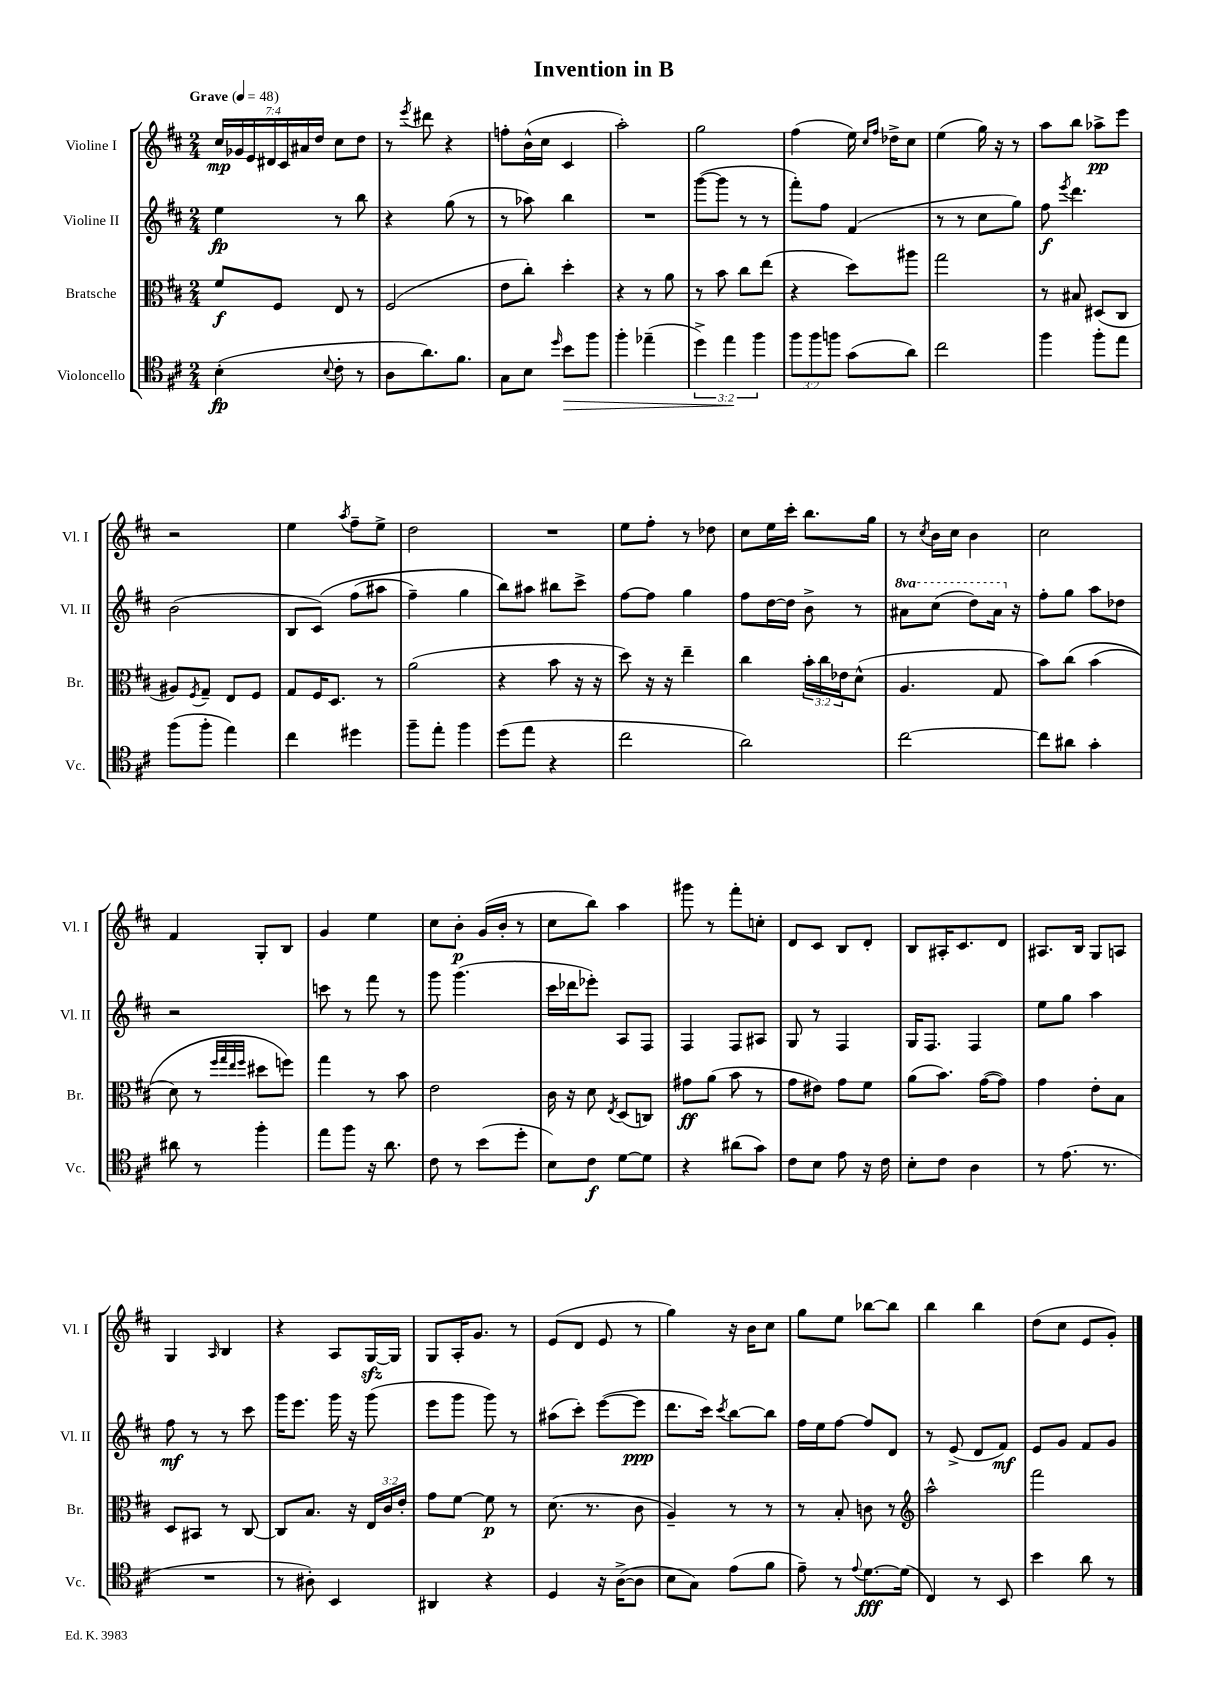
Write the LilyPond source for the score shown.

\header { title = "Invention in B" }
<<
\new StaffGroup <<
\new Staff = "s0" \with { instrumentName = "Violine I" shortInstrumentName = "Vl. I" } {
    \clef treble \key d \major \numericTimeSignature \time 2/4 \override Staff.TupletNumber.text = #tuplet-number::calc-fraction-text \tempo "Grave" 4 = 48
    \tuplet 7/4 { cis''16\mp ges'16 e'16 dis'16 cis'16 ais'16 d''16 } cis''8 d''8 |
    r8 \acciaccatura { e'''8 } dis'''8 r4 |
    f''8-. b'16-^( cis''16 cis'4 |
    a''2-.) |
    g''2 |
    fis''4( e''16) \grace { cis''16 fis''16 } des''16-> cis''8 |
    e''4( g''16) r16 r8 |
    a''8 b''8 aes''8->\pp e'''8 |
    r2 |
    e''4 \acciaccatura { a''8 } fis''8-- e''8-> |
    d''2 |
    R2 |
    e''8 fis''8-. r8 des''8 |
    cis''8 e''16 cis'''16-. b''8. g''16 |
    r8 \acciaccatura { cis''8 } b'16 cis''16 b'4 |
    cis''2 |
    fis'4 g8-. b8 |
    g'4 e''4 |
    cis''8 b'8-.\p g'16( b'16-. r8 |
    cis''8 b''8) a''4 |
    gis'''8 r8 fis'''8-. c''8-. |
    d'8 cis'8 b8 d'8-. |
    b8 ais16-. cis'8. d'8 |
    ais8. b16 g8 a8 |
    g4 \grace { a16 } b4 |
    r4 a8 g16~\sfz g16 |
    g8 a16-. g'8. r8 |
    e'8( d'8 e'8 r8 |
    g''4) r16 b'16 cis''8 |
    g''8 e''8 bes''8~ bes''8 |
    b''4 b''4 |
    d''8( cis''8 e'8 g'8-.) \bar "|." |
}
\new Staff = "s1" \with { instrumentName = "Violine II" shortInstrumentName = "Vl. II" } {
    \clef treble \key d \major \numericTimeSignature \time 2/4 \set Staff.ottavationMarkups = #ottavation-simple-ordinals
    e''4\fp r8 b''8 |
    r4 g''8( r8 |
    r8 aes''8) b''4 |
    R2 |
    g'''8~( g'''8 r8 r8 |
    fis'''8-.) fis''8 fis'4( |
    r8 r8 cis''8 g''8) |
    fis''8\f \acciaccatura { e'''8 } d'''4. |
    b'2( |
    b8 cis'8)\( fis''8( ais''8 |
    fis''4--) g''4 |
    b''8\) ais''8 bis''8 cis'''8-> |
    fis''8~ fis''8 g''4 |
    fis''8 d''16~ d''16 b'8-> r8 |
    \ottava #1 ais''8 cis'''8( d'''8) ais''16 \ottava #0 r16 |
    fis''8-. g''8 a''8 des''8 |
    r2 |
    c'''8 r8 fis'''8 r8 |
    g'''8 g'''4.( |
    cis'''16 des'''16 ees'''8-.) a8 fis8 |
    fis4 fis8 ais8 |
    g8 r8 fis4 |
    g16 fis8. fis4 |
    e''8 g''8 a''4 |
    fis''8\mf r8 r8 cis'''8 |
    g'''16 e'''8. g'''16 r16 g'''8( |
    e'''8 g'''8 g'''8) r8 |
    ais''8( cis'''8-.) e'''8~( e'''8\ppp |
    d'''8. cis'''16) \acciaccatura { cis'''8 } b''8~ b''8 |
    fis''16 e''16 fis''8~ fis''8 d'8 |
    r8 e'8->( d'8 fis'8\mf) |
    e'8 g'8 fis'8 g'8 \bar "|." |
}
\new Staff = "s2" \with { instrumentName = "Bratsche" shortInstrumentName = "Br." } {
    \clef alto \key d \major \numericTimeSignature \time 2/4 \override Staff.TupletNumber.text = #tuplet-number::calc-fraction-text
    fis'8\f fis8 e8 r8 |
    fis2( |
    e'8 cis''8-.) d''4-. |
    r4 r8 a'8 |
    r8 b'8 cis''8 e''8( |
    r4 d''8) ais''8 |
    g''2 |
    r8 bis8 dis8( cis8 |
    ais8) \acciaccatura { fis8 } g8-- e8 fis8 |
    g8 fis16 d8. r8 |
    a'2( |
    r4 b'8 r16 r16 |
    d''8) r16 r16 e''4-- |
    cis''4 \tuplet 3/2 { b'16-. cis''16 ees'16 } d'8-^( |
    a4. g8 |
    b'8) cis''8\( b'4( |
    d'8) r8 \grace { fis''32 g''32 e''32 fis''32 } dis''8 f''8\) |
    g''4 r8 b'8 |
    e'2 |
    cis'16 r16 d'8 \acciaccatura { e8 } d8( c8) |
    gis'8\ff a'8( b'8 r8 |
    g'8 eis'8) g'8 fis'8 |
    a'8( b'8.) g'16~( g'8) |
    g'4 e'8-. b8 |
    d8 bis,8 r8 cis8~ |
    cis8 b8. r16 \tuplet 3/2 { e16 cis'16 e'16-. } |
    g'8 fis'8~ fis'8\p r8 |
    d'8.( r8. cis'8 |
    a4--) r8 r8 |
    r8 b8-. c'8 r8 |
    \clef treble a''2-^ |
    fis'''2 \bar "|." |
}
\new Staff = "s3" \with { instrumentName = "Violoncello" shortInstrumentName = "Vc." } {
    \clef tenor \key d \major \numericTimeSignature \time 2/4 \override Staff.TupletNumber.text = #tuplet-number::calc-fraction-text
    b4-.\fp( \appoggiatura { b8 } cis'8-. r8 |
    a8 a'8.) fis'8. |
    g8 b8 \grace { d''16 } b'8\> fis''8 |
    fis''4-. ees''4--( |
    \tuplet 3/2 { d''4->) e''4\! fis''4 } |
    \tuplet 3/2 { fis''8 fis''8 f''8 } g'8( a'8) |
    cis''2 |
    fis''4 fis''8-. e''8 |
    fis''8( fis''8-. e''4) |
    cis''4 dis''4 |
    fis''8-- e''8-. fis''4 |
    d''8( e''8 r4 |
    cis''2 |
    a'2) |
    cis''2~ |
    cis''8 ais'8 g'4-. |
    ais'8 r8 fis''4-. |
    e''8 fis''8 r16 a'8. |
    cis'8 r8 b'8( d''8-. |
    b8) cis'8\f d'8~ d'8 |
    r4 ais'8( g'8) |
    cis'8 b8 e'8 r16 cis'16 |
    b8-. cis'8 a4 |
    r8 e'8.( r8. |
    R2 |
    r8 ais8-.) b,4 |
    ais,4 r4 |
    d4 r16 a16~->( a8 |
    b8 g8) e'8( fis'8 |
    e'8--) r8 \appoggiatura { e'8 } d'8.~\fff d'16( |
    cis4) r8 b,8 |
    b'4 a'8 r8 \bar "|." |
}
>>
>>
\layout { \context { \Score \remove "Bar_number_engraver" } }
